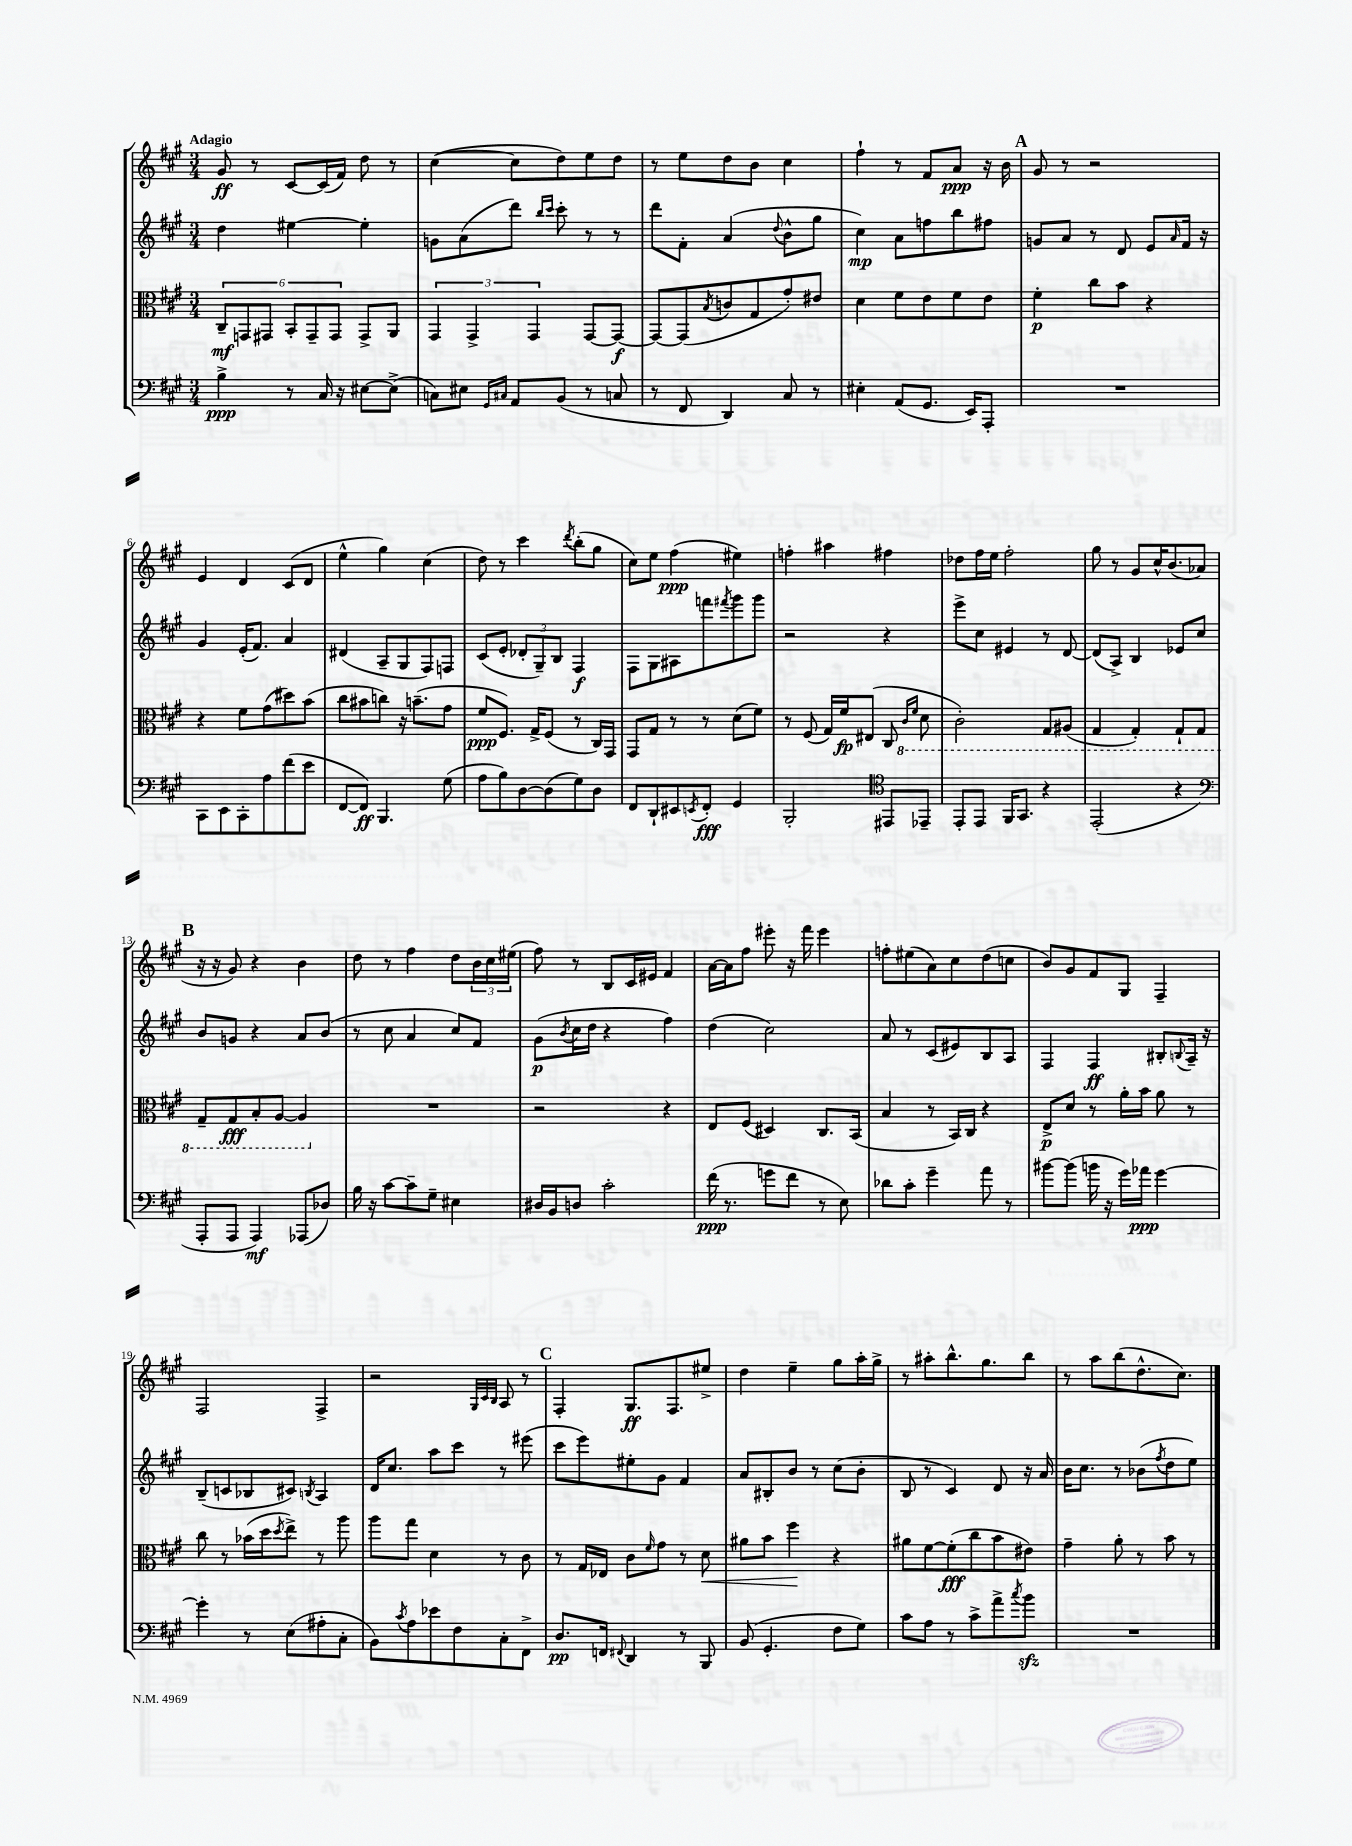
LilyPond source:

<<
\new StaffGroup <<
\new Staff = "s0" {
    \clef treble \key a \major \numericTimeSignature \time 3/4 \tempo "Adagio"
    gis'8\ff r8 cis'8~ cis'16( fis'16) d''8 r8 |
    cis''4~( cis''8 d''8) e''8 d''8 |
    r8 e''8 d''8 b'8 cis''4 |
    fis''4-! r8 fis'8 a'8\ppp r16 b'16 |
    \mark \markup { \bold "A" } gis'8 r8 r2 |
    e'4 d'4 cis'8( d'8 |
    e''4-^ gis''4) cis''4( |
    d''8) r8 cis'''4 \acciaccatura { d'''8 } b''8-.( gis''8 |
    cis''8) e''8 fis''4\ppp( eis''4) |
    f''4-. ais''4 fis''4 |
    des''8 fis''16 e''16 fis''2-. |
    gis''8 r8 gis'8 cis''16-^ b'8.( aes'8 |
    \mark \markup { \bold "B" } r16 r16 gis'8) r4 b'4 |
    d''8 r8 fis''4 d''8 \tuplet 3/2 { b'16 cis''16 eis''16( } |
    fis''8) r8 b8 cis'16 eis'16 fis'4 |
    a'16~ a'16 fis''8 eis'''8-. r16 fis'''16 eis'''4 |
    f''8-. eis''8( a'8) cis''8 d''8( c''8 |
    b'8) gis'8 fis'8 gis8 fis4-- |
    fis2 fis4-> |
    r2 \grace { gis32 cis'32 b32 } a8 r8 |
    \mark \markup { \bold "C" } fis4-. gis8.\ff fis8. eis''8-> |
    d''4 e''4-- gis''8 a''16-. gis''16-> |
    r8 ais''8-. b''8.-^ gis''8. b''8 |
    r8 a''8 b''8( d''8.-^ cis''8.) \bar "|." |
}
\new Staff = "s1" {
    \clef treble \key a \major \numericTimeSignature \time 3/4
    d''4 eis''4~ eis''4-. |
    g'8 a'8( d'''8) \grace { b''16 cis'''16 } cis'''8-. r8 r8 |
    d'''8 fis'8-. a'4( \appoggiatura { d''8 } b'8-^ gis''8 |
    cis''4\mp) a'8 f''8 b''8 fis''8 |
    \mark \markup { \bold "A" } g'8 a'8 r8 d'8 e'8 \grace { a'16 } fis'16 r16 |
    gis'4 e'16-.( fis'8.) a'4 |
    dis'4( a8-- gis8 fis8) f8 |
    cis'8( e'8-. \tuplet 3/2 { des'8-. gis8--) b8 } fis4\f |
    fis8 gis8 ais8 f'''8 \acciaccatura { fis'''8 } gis'''8 gis'''8 |
    r2 r4 |
    e'''8-> cis''8 eis'4 r8 d'8~ |
    d'8( a8->) b4 ees'8 cis''8 |
    \mark \markup { \bold "B" } b'8 g'8 r4 a'8 b'8( |
    r8 cis''8 a'4 cis''8) fis'8 |
    gis'8\p( \acciaccatura { b'8 } cis''16 d''16 r4 fis''4) |
    d''4( cis''2) |
    a'8 r8 cis'8( eis'8) b8 a8 |
    fis4 fis4\ff bis8-. \appoggiatura { b8 } a16-- r16 |
    b8--( c'8 bes8 cis'8) \acciaccatura { b8 } a4 |
    d'16 cis''8. a''8 cis'''8 r8 eis'''8( |
    \mark \markup { \bold "C" } cis'''8 e'''8) eis''8-. gis'8 fis'4 |
    a'8 bis8-. b'8 r8 cis''8( b'8-. |
    b8 r8 cis'4) d'8 r16 a'16 |
    b'16 cis''8. r8 bes'8( \acciaccatura { fis''8 } d''8 e''8) \bar "|." |
}
\new Staff = "s2" {
    \clef alto \key a \major \numericTimeSignature \time 3/4
    \tuplet 6/4 { cis8--\mf g,8 gis,8 b,8-. gis,8-- gis,8 } gis,8-> a,8 |
    \tuplet 3/2 { gis,4 gis,4-> gis,4 } gis,8~ gis,8~\f |
    gis,8~ gis,8( \acciaccatura { b8 } c'8 gis8 gis'8-.) eis'8 |
    d'4 fis'8 e'8 fis'8 e'8 |
    \mark \markup { \bold "A" } fis'4-.\p cis''8 b'8 r4 |
    r4 fis'8 gis'8( dis''8) b'8( |
    cis''8 bis'8 c''8) r16 b'8.--( gis'8 |
    fis'8\ppp fis8.) gis16-> fis8( r8 cis16) gis,16 |
    gis,8 gis8 r8 r8 d'8( fis'8) |
    r8 fis8( gis16) fis'16\fp eis8( cis8 \ottava #-1 \grace { cis16 fis16 } d8 |
    cis2-.) gis,8 ais,8( |
    gis,4 gis,4-.) gis,8-! gis,8 |
    \mark \markup { \bold "B" } gis,8-- gis,8\fff b,8-. a,8~ a,4 \ottava #0 |
    R2. |
    r2 r4 |
    e8 fis8( dis4) cis8. b,16( |
    b4 r8 b,16) cis16 r4 |
    e8->\p d'8 r8 a'16-. b'16 a'8 r8 |
    cis''8 r8 bes'16( d''16 \acciaccatura { d''8 } e''8->) r8 a''8 |
    a''8 gis''8 d'4 r8 cis'8 |
    \mark \markup { \bold "C" } r8 gis16 ees16 cis'8 \grace { fis'16 } gis'8 r8 d'8\< |
    ais'8 b'8 fis''4\! r4 |
    ais'8 fis'8~ fis'8-.\fff( cis''8 b'8 eis'8) |
    gis'4-- a'8-. r8 b'8 r8 \bar "|." |
}
\new Staff = "s3" {
    \clef bass \key a \major \numericTimeSignature \time 3/4
    b4->\ppp r8 cis16 r16 eis8~ eis8->( |
    c8) eis8 \grace { gis,16 cis16 } a,8 b,8( r8 c8 |
    r8 fis,8 d,4) cis8 r8 |
    eis4-. a,8( gis,8. e,16) a,,8-. |
    \mark \markup { \bold "A" } R2. |
    cis,8 e,8 cis,8-. a8 fis'8( e'8 |
    fis,8~ fis,8\ff) b,,4. gis8( |
    a8 b8) d8~ d8( gis8) d8 |
    fis,8 d,8-! eis,8 \acciaccatura { e,8 } fis,8-.\fff gis,4 |
    b,,2-. \clef tenor eis,8 ees,8-- |
    e,8-. e,8 fis,16 gis,8. r4 |
    e,2-.( r4 |
    \mark \markup { \bold "B" } \clef bass a,,8-. a,,8 a,,4\mf) aes,,8( des8) |
    b16 r16 cis'8~ cis'8-- gis8-- eis4 |
    dis16 b,16 d8 cis'2-. |
    fis'16\ppp( r8. g'8 fis'8 r8 e8) |
    des'8 cis'8-. gis'4-- a'8 r8 |
    bis'8~ bis'8( b'16 r16 gis'16) aes'16\ppp gis'4~ |
    gis'4-. r8 e8( ais8-. cis8-. |
    b,8) \acciaccatura { cis'8 } a8 ees'8 fis8 cis8-. fis,8-> |
    \mark \markup { \bold "C" } d8.\pp f,16 \appoggiatura { fis,8 } d,4 r8 b,,8 |
    b,8( gis,4.-. fis8 gis8) |
    cis'8 a8 r8 cis'8-> a'8-> \acciaccatura { cis''8 } b'8\sfz |
    R2. \bar "|." |
}
>>
>>
